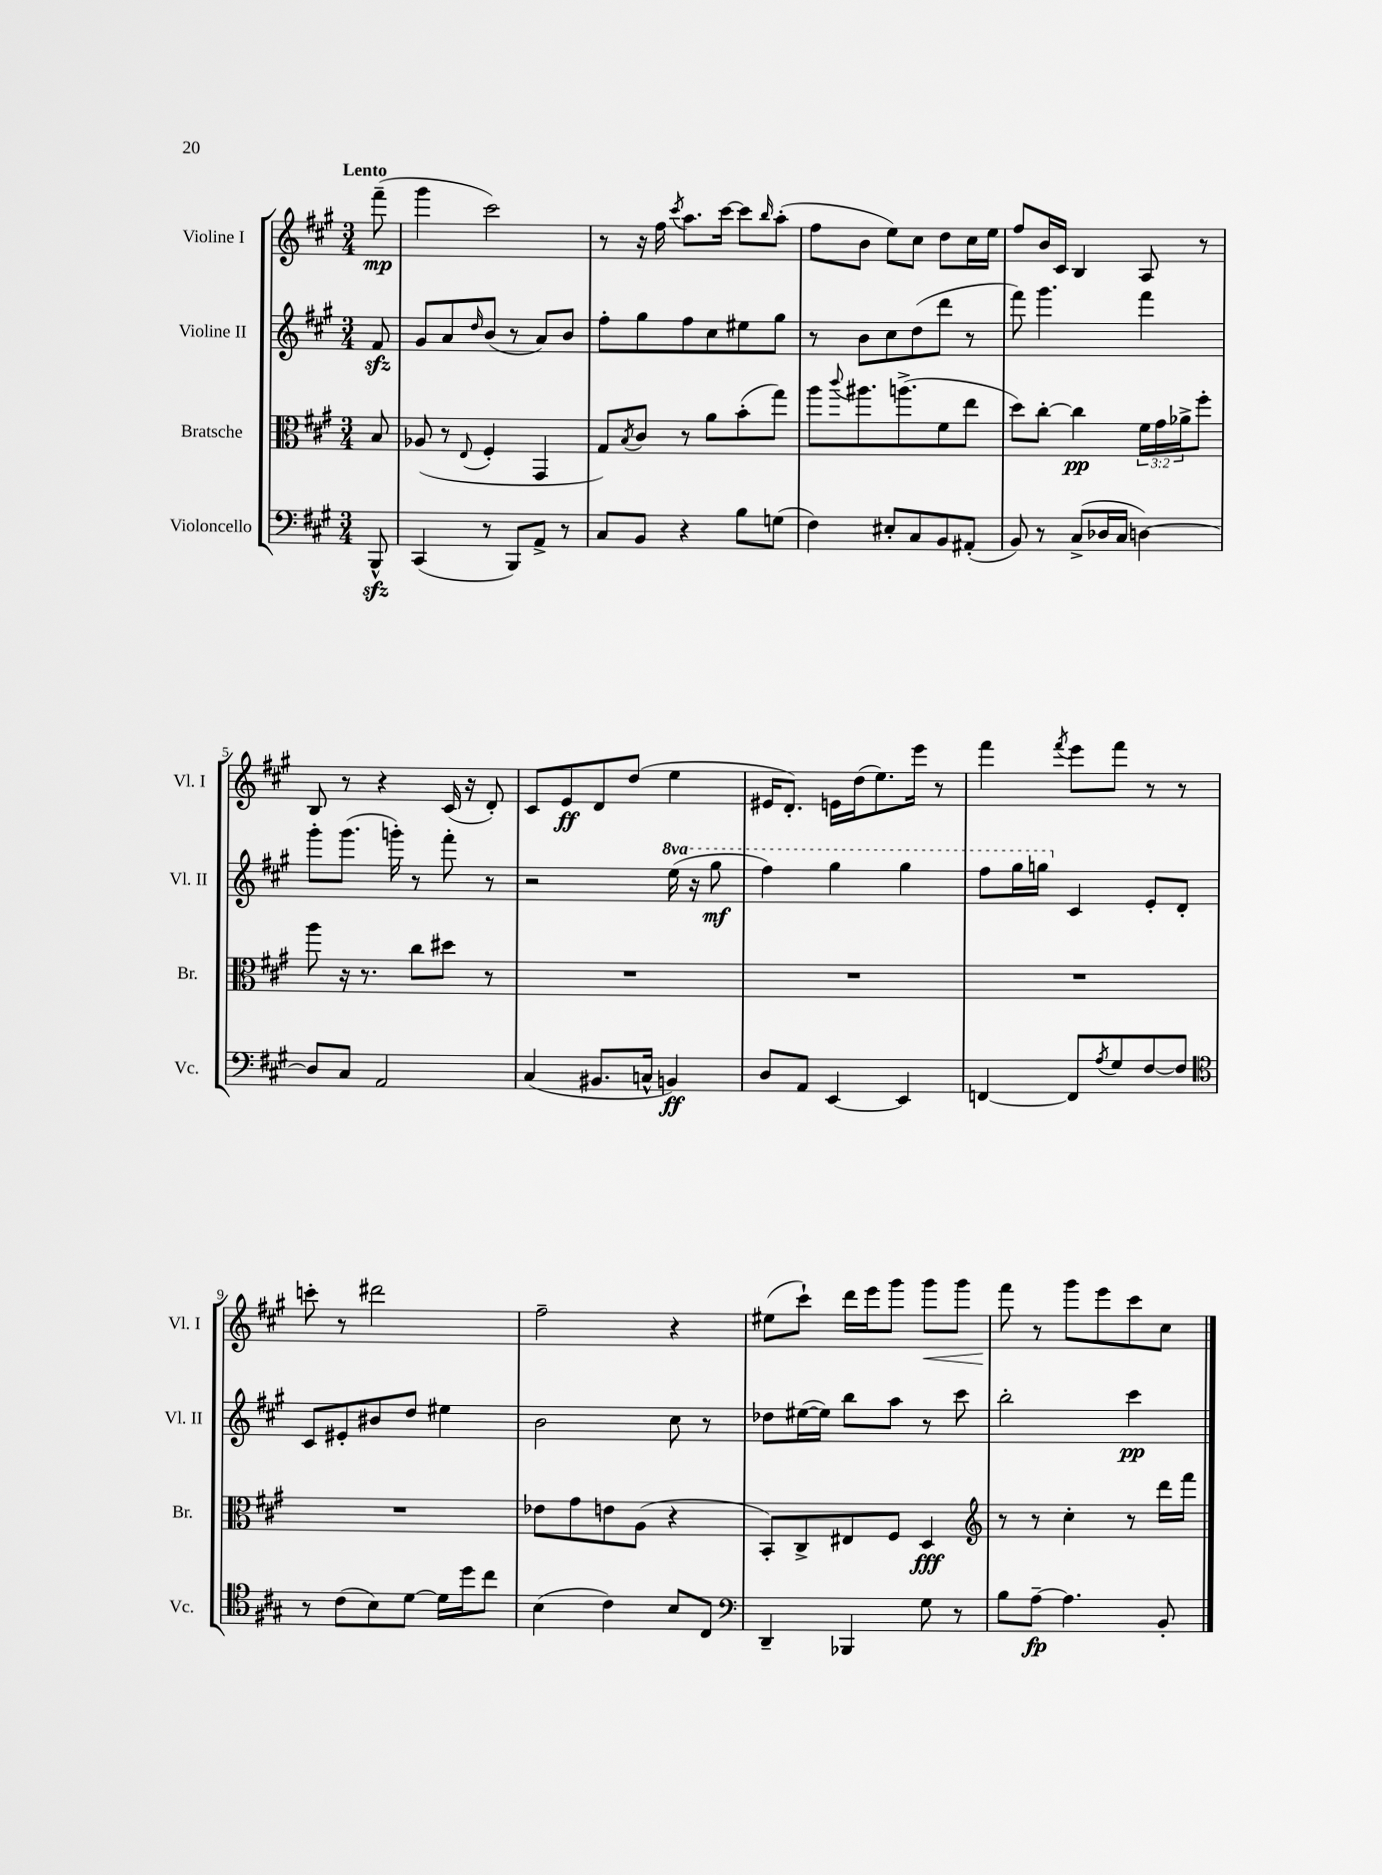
<<
\new StaffGroup <<
\new Staff = "s0" \with { instrumentName = "Violine I" shortInstrumentName = "Vl. I" } {
    \clef treble \key a \major \numericTimeSignature \time 3/4 \partial 8 \tempo "Lento"
    fis'''8--\mp( |
    gis'''4 cis'''2) |
    r8 r16 fis''16 \acciaccatura { cis'''8 } a''8. cis'''16~ cis'''8 \grace { b''16 } a''8-.( |
    fis''8 b'8 e''8) cis''8 d''8 cis''16 e''16 |
    fis''8 b'16 cis'16 b4 a8 r8 |
    b8 r8 r4 cis'16( r16 d'8-.) |
    cis'8 e'8\ff d'8 d''8( e''4 |
    eis'16 d'8.-.) e'16 d''16( e''8.) e'''16 r8 |
    fis'''4 \acciaccatura { fis'''8 } e'''8 fis'''8 r8 r8 |
    c'''8-. r8 dis'''2 |
    fis''2-- r4 |
    eis''8( cis'''8-!) d'''16 e'''16 gis'''8 gis'''8\< gis'''8 |
    fis'''8\! r8 gis'''8 e'''8 cis'''8 cis''8 \bar "|." |
}
\new Staff = "s1" \with { instrumentName = "Violine II" shortInstrumentName = "Vl. II" } {
    \clef treble \key a \major \numericTimeSignature \time 3/4 \set Staff.ottavationMarkups = #ottavation-simple-ordinals \partial 8
    fis'8\sfz |
    gis'8 a'8 \grace { d''16 } b'8( r8 a'8) b'8 |
    fis''8-. gis''8 fis''8 cis''8 eis''8 gis''8 |
    r8 b'8 cis''8 d''8( d'''8 r8 |
    fis'''8) gis'''4. fis'''4 |
    gis'''8-. gis'''8.( g'''16-.) r8 fis'''8-. r8 |
    r2 \ottava #1 e'''16( r16 gis'''8\mf |
    fis'''4) gis'''4 gis'''4 |
    fis'''8 gis'''16 g'''16 \ottava #0 cis'4 e'8-. d'8-. |
    cis'8 eis'8-. bis'8 d''8 eis''4 |
    b'2 cis''8 r8 |
    des''8 eis''16~( eis''16) b''8 a''8 r8 cis'''8 |
    b''2-. cis'''4\pp \bar "|." |
}
\new Staff = "s2" \with { instrumentName = "Bratsche" shortInstrumentName = "Br." } {
    \clef alto \key a \major \numericTimeSignature \time 3/4 \override Staff.TupletNumber.text = #tuplet-number::calc-fraction-text \partial 8
    b8 |
    aes8( r8 \appoggiatura { e8 } fis4-. gis,4 |
    gis8) \acciaccatura { b8 } cis'8 r8 a'8 b'8-.( gis''8) |
    a''8 \appoggiatura { cis'''8 } ais''8. a''8.->( fis'8 e''8 |
    d''8) cis''8~-. cis''4\pp \tuplet 3/2 { fis'16 gis'16 aes'16-> } fis''8-. |
    a''8 r16 r8. cis''8 dis''8 r8 |
    R2. |
    R2. |
    R2. |
    R2. |
    ees'8 gis'8 e'8 a8( r4 |
    b,8-.) cis8-> eis8 fis8 d4\fff |
    \clef treble r8 r8 cis''4-. r8 d'''16 fis'''16 \bar "|." |
}
\new Staff = "s3" \with { instrumentName = "Violoncello" shortInstrumentName = "Vc." } {
    \clef bass \key a \major \numericTimeSignature \time 3/4 \partial 8
    b,,8-^\sfz |
    cis,4( r8 b,,8) a,8-> r8 |
    cis8 b,8 r4 b8 g8( |
    fis4) eis8-. cis8 b,8 ais,8-.( |
    b,8) r8 cis8->( des16 cis16 d4~) |
    d8 cis8 a,2 |
    cis4( bis,8. c16-^ b,4\ff) |
    d8 a,8 e,4~ e,4 |
    f,4~ f,8 \acciaccatura { a8 } gis8 fis8~ fis8 |
    \clef tenor r8 cis'8( b8) d'8~ d'16 d''16 cis''8 |
    b4( cis'4) b8 cis8 |
    \clef bass d,4-- bes,,4 gis8 r8 |
    b8 a8~--\fp a4. b,8-. \bar "|." |
}
>>
>>
